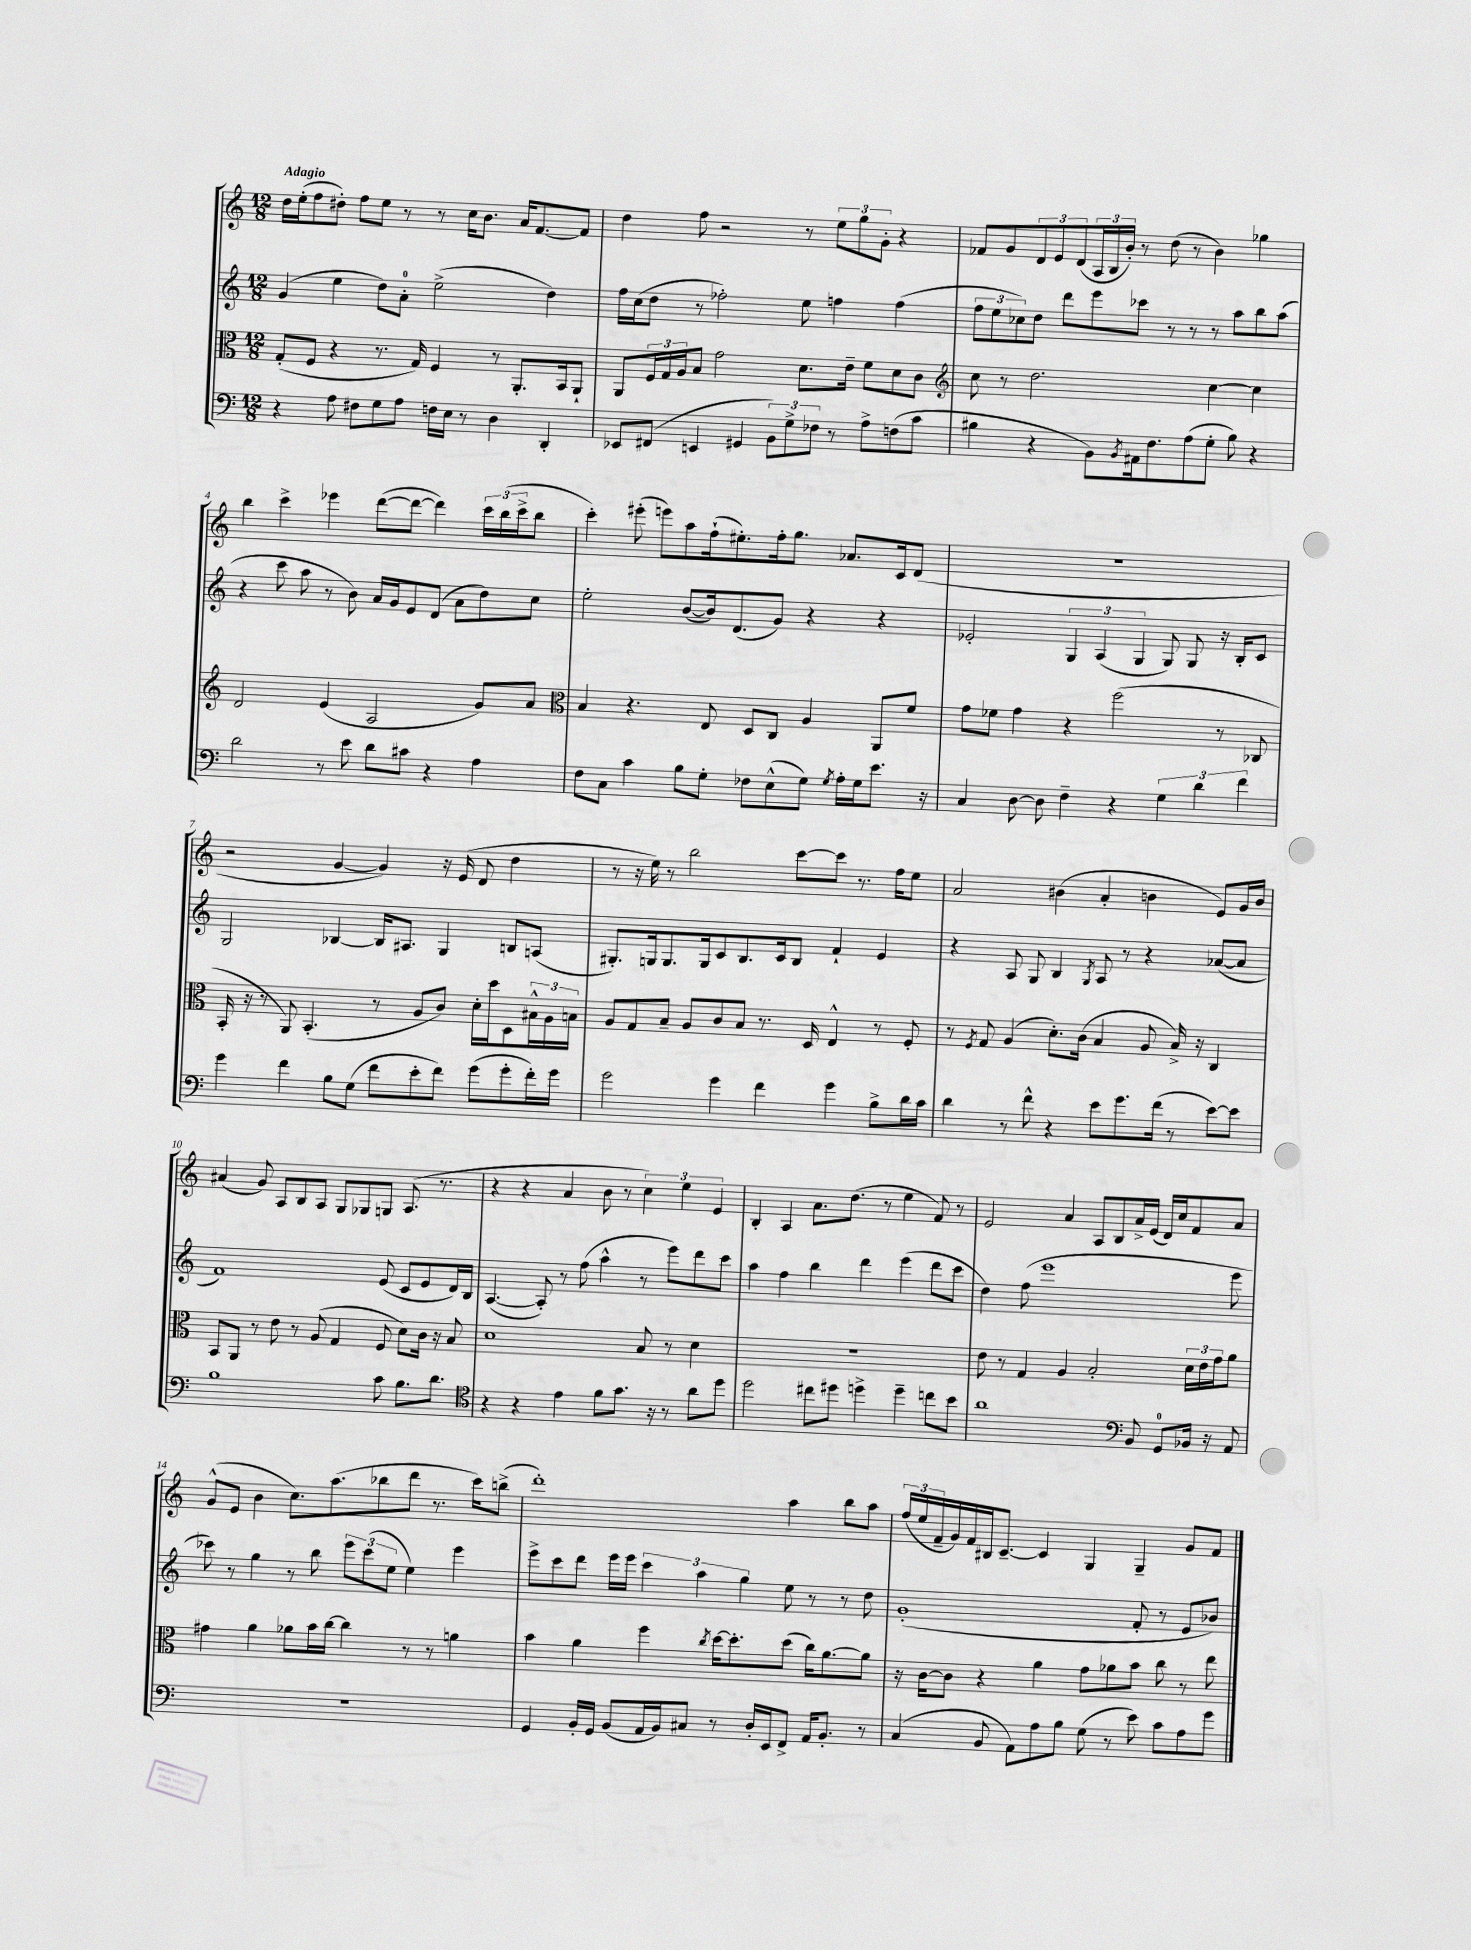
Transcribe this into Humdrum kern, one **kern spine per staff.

**kern	**kern	**kern	**kern
*part4	*part3	*part2	*part1
*staff4	*staff3	*staff2	*staff1
*clefF4	*clefC3	*clefG2	*clefG2
*k[]	*k[]	*k[]	*k[]
*M12/8	*M12/8	*M12/8	*M12/8
=1	=1	=1	=1
!	!	!	!LO:TX:a:B:t=Adagio
4r	(8G'/L	(4g/	16dd\LL
.	.	.	(16ee'\J
.	8F/J	.	8ff\
8A\	4r	4ee\	8dd#X'\J)
8F#X\L	.	.	8ff\L
8G\	8.r	8dd\L)	8ee\J
8A\J	.	8a'\J	8r
.	16G/)	.	.
16Fn\LL	4F/	(2ee^\	8r
16E\JJ	.	.	.
8r	.	.	16cc\KL
.	.	.	8.b\J
4D\	8r	.	.
.	8.AA'/L	.	16a/KL
.	.	.	[8.f/
4DD'/	.	4dd\)	.
.	16BB/k	.	.
.	8AA`/J	.	8f/J]
=2	=2	=2	=2
8EE-X/L	8AA/L	16ff\LL	4dd\
.	.	(16cc\J	.
(8FF#X/J	24F/L	8dd\J	.
.	24G/	.	.
.	24A/J	.	.
4EEn/	8B/J	8r	8ff\
.	2g\	2ff-X'\)	2r
4GG#X/	.	.	.
12BB\L)	.	.	.
12G^\	.	.	.
.	8.d\L	8ee\	8r
12F-X\J	.	.	.
8r	.	4ffn\	12ee\L
.	16e~\Jk	.	.
.	.	.	12gg\
8A^\L	8f\L	.	.
.	.	.	12g'\J
(8Fn\	8d\	(4ff\	4r
8c\J	8c\J	.	.
=3	=3	=3	=3
*	*clefG2	*	*
4B#X\	8cc\	12ff\L	8f-X/L
.	.	12ee\	.
.	8r	.	8g/
.	.	12cc-X\)	.
4r	2.dd\	8dd\J	12d/
.	.	.	12e/
.	.	8ddd\L	.
.	.	.	(12d/
8BB\L)	.	8eee\	24A/L
.	.	.	24B/
.	.	.	24b'/JJ)
8qBB/	.	.	.
16AA#X\k	.	8ccc-X\J	8r
8.F\	.	.	.
.	.	8r	(8dd\
(8A\	.	8r	8r
8G'\J	[4cc\	8r	4b\)
8B#\)	.	8aa\L	.
4r	4cc\]	8bb\	4gg-X\
.	.	(8aa\J	.
!!LO:LB:g=z
=4	=4	=4	=4
2d\	2d/	4r	4bb\
.	.	8ccc\	4ccc^\
.	.	8aa\	.
8r	(4e/	8r	4eee-X\
8e\	.	8b\)	.
8d\L	2A/	16a/LL	([8ddd\L
.	.	16g/J	.
8c#X\J	.	8e/	8ddd\J_
4r	.	(8d/J	4ddd\])
.	.	8a\L	.
4A\	8g/L)	8dd\)	24ccc\LL
.	.	.	(24bb\
.	.	.	24ccc^\J
.	8a/J	8cc\J	8bb\J
=5	=5	=5	=5
*	*clefC3	*	*
8F\L	4B/	2ee'\	4ccc'\)
8C\J	.	.	.
4c\	4.r	.	(8eee#X'\
.	.	.	8eeen\L)
8B\L	.	([8b/L	8aa\
8G'\J	8E/	16b/k])	(16ff`\k
.	.	(8.d/	8.ee#X'\)
8F-X\L	8D/L	.	.
(8E^^\	8C/J	8g/J)	16ff'\k
.	.	.	8.gg\J
8G\J)	4A/	4r	.
8qG/	.	.	.
16A'\LL	.	.	8.a-X/L
16G\J	.	.	.
8.e\J	8AA/L	4r	.
.	.	.	16c/k
.	8f/J	.	(8d/J
16r	.	.	.
=6	=6	=6	=6
4C/	8g\L	2e-X'/	1.r
.	8f-X\J	.	.
[8D\	4g\	.	.
8D\]	.	.	.
4F~\	4r	6G/	.
.	.	(6A/	.
4r	(2ff\	.	.
.	.	6G/	.
6G\	.	8G/)	.
.	.	8G/	.
6d\	.	.	.
.	8r	16r	.
.	.	16B'/KL	.
6f\	.	.	.
.	8C-X/	8c/J	.
!!LO:LB:g=z
=7	=7	=7	=7
4g\	16BB'/	2G/	2r
.	16r	.	.
.	8r	.	.
4f\	8AA/)	.	.
.	(4.BB'/	.	.
8B\L	.	[4B-X/	[4g/
(8G\J	.	.	.
8f\L	8r	16B-/KL]	4g/])
.	.	8.A#X/J	.
8e'\	8A/L	.	.
8f\J)	8c/J)	4G/	16r
.	.	.	(16e/
(8g\L	16d'\LL	.	8d/
.	16dd\J	.	.
8g'\	8D\	8Bn/L	4dd\
16f'\L)	24B#X^^\L	(8An/J	.
.	24A\	.	.
16g\JJ	.	.	.
.	24Bn\JJ	.	.
=8	=8	=8	=8
2g\	8A/L	8.G#X'/L)	8r
.	8G/	.	16r
.	.	16Gn/k	16ee\)
.	8B~/J	8.G/	8r
.	8A/L	.	2bb\
.	.	16G/k	.
4g\	8c/	8c/	.
.	8B/J	8.B/	.
4f\	8.r	.	.
.	.	16c/k	.
.	.	8B/J	[8ccc\L
.	16D/	.	.
4g\	4E^^/	4f`/	8ccc\J]
.	.	.	8.r
8B^\L	8r	4e/	.
.	.	.	16ff\KL
16d\L	8F'/	.	8ee\J
16c\JJ	.	.	.
=9	=9	=9	=9
4d\	8r	4r	2a/
.	8qF/	.	.
.	8G/	.	.
8r	(4A/	8A/	.
8f^^\	.	8G/	.
4r	8.d'\L)	4B/	(4b#X\
.	(16c\Jk	.	.
.	.	8qG/	.
8e\L	4B/	8A/	4a'/
8.g\	.	8r	.
.	8A/	4r	4bn\
(16f\Jk	.	.	.
8r	16B^/)	.	.
.	16r	.	.
[8e\L)	4C/	([8a-X/L	8e/L)
8e\J]	.	8a-/J]	16g/L
.	.	.	16b/JJ
!!LO:LB:g=z
=10	=10	=10	=10
1B	8BB/L	1f)	(4a#X/
.	8AA/J	.	.
.	8r	.	8g/)
.	8e\	.	8A/L
.	8r	.	8B/
.	(8A/	.	8A/J
.	4G/	.	8G/L
.	.	.	8G-X/
8c\	8F/	(8e/	8Gn/J
8.B\L	8d\L)	8c/L	(8.A/
.	16c\Jk	8e/	.
8.d\J	16r	.	8.r
.	8B/	16d/L)	.
.	.	16B/JJ	.
=11	=11	=11	=11
*clefC4	*	*	*
4r	1d	([4.A/	4r
4r	.	.	4r
.	.	8A'/])	.
4e\	.	8r	4a/
.	.	(8ff\	.
8f\L	.	4aa^^\	8b\
8.g\J	.	.	8r
.	8B/	8r	6cc\)
16r	.	.	.
8r	8r	8eee\L)	.
.	.	.	6ee\
8a\L	4d\	8ddd\	.
.	.	.	6e/
8dd\J	.	8ccc\J	.
=12	=12	=12	=12
2dd\	1.r	4aa\	4B'/
.	.	4ff\	4A/
8cc#X\L	.	4bb\	8.a\L
8dd#X\J	.	.	.
.	.	.	(8.dd\J
4ddn^\	.	4ddd\	.
.	.	.	8r
4dd~\	.	(4eee\	4ee\
8ccn\L	.	8ddd\L	8f/)
8b\J	.	8ccc\J	8r
=13	=13	=13	=13
1a	8e\	4dd\)	2e/
.	8r	.	.
.	4G/	(8ff\	.
.	.	1eee	.
.	4A/	.	4a/
.	2B'/	.	8A/L
.	.	.	8B/
*clefF4	*	*	*
8BB/	.	.	16a^/L
.	.	.	(16e/JJ
8GG/L	.	.	16d/LL)
.	.	.	16cc/J
16BB-X/Jk	24d\LL	.	8f/
.	24e\	.	.
16r	.	.	.
.	24g\J	.	.
8AA/	8a\J	8eee\	8a/J
!!LO:LB:g=z
=14	=14	=14	=14
1.r	4g#X\	8ccc-X\)	(8g^^/L
.	.	8r	8e/J
.	4a\	4gg\	4b\
.	8a-X\L	8r	8.cc\L)
.	16b\L	8bb\	.
.	[16cc\JJ	.	(8.aa\
.	4cc\]	12eee\L	.
.	.	(12ccc-\	.
.	.	.	8bb-X\
.	.	12ee\J	.
.	8r	4ee\)	8ddd\J
.	8r	.	8.r
.	4an\	4eee\	.
.	.	.	16ccc\KL)
.	.	.	(8bbn^\J
=15	=15	=15	=15
4GG/	4b\	8eee^\L	1ddd')
.	.	8ccc\	.
16BB'/LL	4a\	8ddd\J	.
16GG/JJ	.	.	.
(8BB/L	.	16eee\LL	.
.	.	16eee\JJ	.
16AA/L	4ff\	6ccc\	.
16BB/J)	.	.	.
8C#X/J	.	.	.
.	.	6aa\	.
.	8qcc/	.	.
8r	[16dd\KL	.	.
.	8.dd'\]	.	.
.	.	6gg\	.
16D'/LL	.	.	.
16EE/J	.	.	.
8FF^/J	(8dd\J	8ee\	4aa\
16AA/KL	16cc\KL)	8r	.
8.BB'/J	[8.a\	.	.
.	.	8r	8bb\L
8r	8a\J]	8dd\	8aa\J
=16	=16	=16	=16
(4C/	16r	(1g'	(24ff/LL
.	.	.	24ee/
.	[16c\KL	.	.
.	.	.	24f~/
.	8c\J]	.	16g/)
.	.	.	16f/
8BB/	4r	.	16B#X/J
.	.	.	[8.c~/J
8AA\L)	.	.	.
8A\	4a\	.	4c/]
8B\J	.	.	.
(8G\	8g\L	.	4G/
8r	8a-X\	.	.
8e\)	8b\J	8f'/	4G~/
8c\L	8cc\	8r	.
8A\	8r	8e/L	8g/L
8g\J	8ee\	8b-X/J)	8f/J
==	==	==	==
*-	*-	*-	*-
